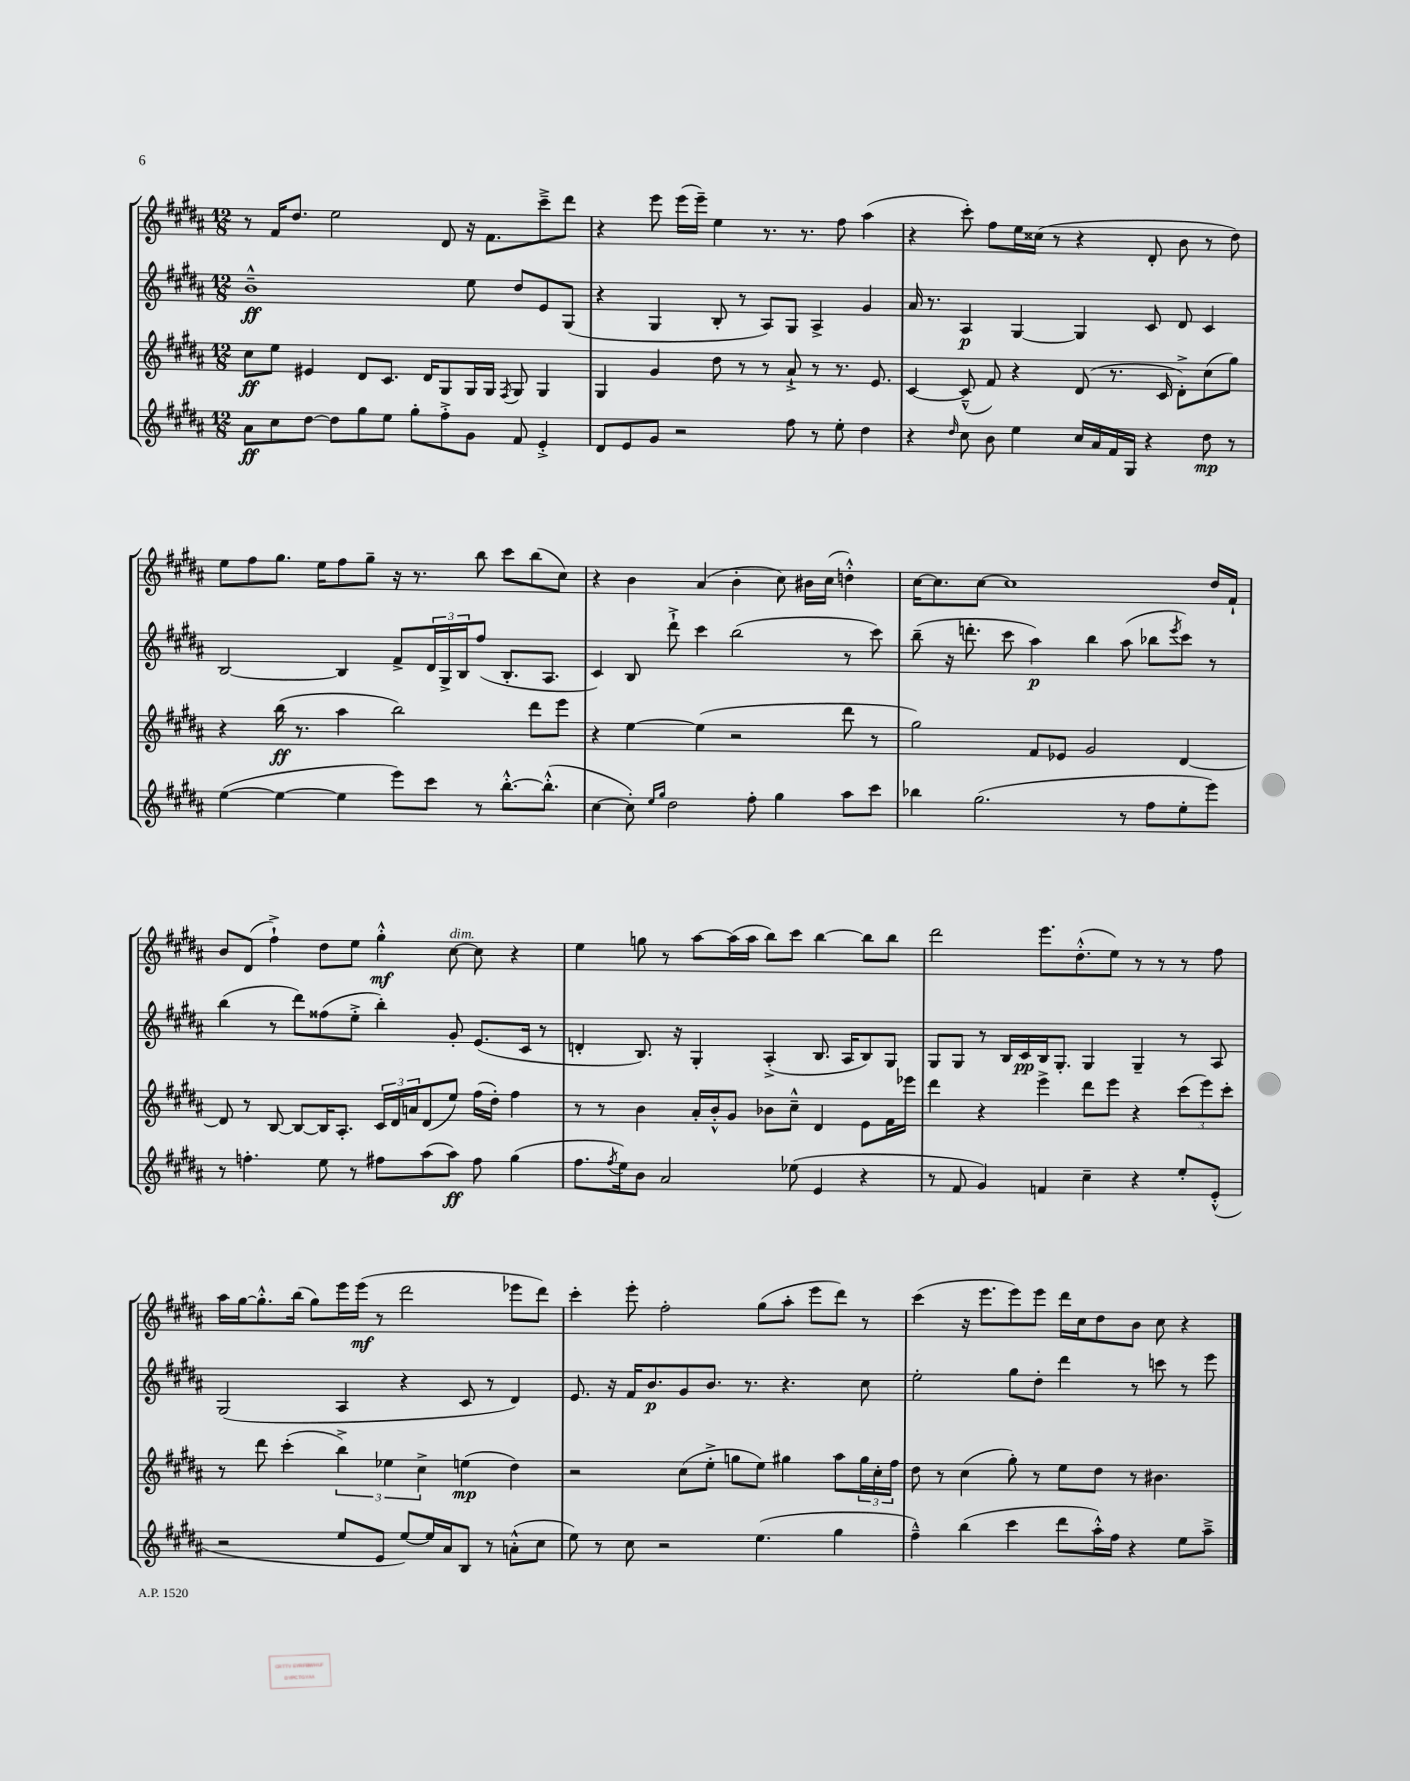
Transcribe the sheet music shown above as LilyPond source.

<<
\new StaffGroup <<
\new Staff = "s0" {
    \clef treble \key b \major \numericTimeSignature \time 12/8
    r8 fis'16 dis''8. e''2 dis'8 r16 fis'8. cis'''8---> dis'''8 |
    r4 e'''8 e'''16( e'''16--) e''4 r8. r8. fis''8 ais''4( |
    r4 cis'''8-.) fis''8 e''16 cisis''16( r8 r4 dis'8-. b'8 r8 dis''8) |
    e''8 fis''8 gis''8. e''16 fis''8 gis''8-- r16 r8. b''8 cis'''8 b''8( cis''8) |
    r4 b'4 ais'4( b'4-. cis''8) bis'16 cis''16( d''4-.-^) |
    cis''16~ cis''8. cis''8~ cis''1 dis''16 fis'16-! |
    b'8 dis'8( fis''4-!->) dis''8 e''8 gis''4-.-^\mf cis''8~^\markup { \italic "dim." } cis''8 r4 |
    e''4 g''8 r8 ais''8~ ais''16( ais''16 b''8) cis'''8 b''4~ b''8 b''8 |
    dis'''2 e'''8. dis''8.-.-^( e''8) r8 r8 r8 fis''8 |
    ais''16 gis''16~ gis''8.-.-^ b''16( gis''8) e'''16 e'''16\mf( r8 dis'''2 ees'''8 dis'''8) |
    cis'''4-. e'''8-. fis''2-. gis''8( ais''8-. e'''8 dis'''8) r8 |
    cis'''4( r16 e'''8. e'''8) e'''8 dis'''16 cis''16 dis''8 b'8 cis''8 r4 \bar "|." |
}
\new Staff = "s1" {
    \clef treble \key b \major \numericTimeSignature \time 12/8
    b'1---^\ff e''8 dis''8 e'8 gis8( |
    r4 gis4 b8-. r8 ais8) gis8 ais4-> gis'4 |
    ais'16 r8. ais4\p gis4~ gis4 cis'8 dis'8 cis'4 |
    b2~ b4 fis'8-> \tuplet 3/2 { dis'16 gis16-> b16 } fis''8( b8.-. ais8. |
    cis'4) b8 dis'''8-!-> cis'''4 b''2( r8 cis'''8) |
    b''8--( r16 d'''8.-. cis'''8 ais''4\p) b''4 ais''8( bes''8 \acciaccatura { e'''8 } cis'''8) r8 |
    b''4( r8 dis'''8) fisis''8( e''8-.-> b''4-.) gis'8-. e'8.( cis'16 r8 |
    d'4-. b8.) r16 gis4-. ais4-.->( b8. ais16 b8) gis8 |
    gis8 gis8 r8 b16 cis'16\pp b16 gis8.-. gis4 gis4-- r8 ais8 |
    gis2( ais4 r4 cis'8 r8 dis'4) |
    e'8. r16 fis'16 b'8.\p gis'8 b'8. r8. r4. cis''8 |
    e''2-. gis''8 dis''8-. dis'''4 r8 c'''8 r8 e'''8 \bar "|." |
}
\new Staff = "s2" {
    \clef treble \key b \major \numericTimeSignature \time 12/8
    cis''8\ff e''8 eis'4 dis'8 cis'8. dis'16 gis8 gis16 gis16 \acciaccatura { fis8 } gis8 gis4 |
    gis4 gis'4 dis''8 r8 r8 ais'8-!-> r8 r8. e'8. |
    cis'4~ cis'8---^( fis'8) r4 dis'8( r8. cis'16 dis'8-.->) cis''8( gis''8) |
    r4 b''16\ff( r8. ais''4 b''2) dis'''8 e'''8 |
    r4 e''4~ e''4( r2 dis'''8 r8 |
    gis''2) fis'8 ees'8 gis'2 dis'4~ |
    dis'8 r8 b8~ b8~ b16 ais8.-. \tuplet 3/2 { cis'16 dis'16 a'16 } dis'8( e''8) fis''16( dis''16-.) fis''4 |
    r8 r8 b'4 ais'16-. b'16-.-^ gis'8 bes'8 cis''8---^ dis'4 e'8 fis'16 ees'''16 |
    dis'''4 r4 e'''4-> dis'''8 e'''8 r4 \tuplet 3/2 { cis'''8( e'''8) cis'''8-. } |
    r8 dis'''8 cis'''4-.( \tuplet 3/2 { b''4->) ees''4 cis''4-> } e''4\mp( dis''4) |
    r2 cis''8( e''8-.-> g''8 e''8) gis''4 ais''8 \tuplet 3/2 { gis''16 cis''16-. fis''16 } |
    dis''8 r8 cis''4( gis''8-.) r8 e''8 dis''8 r8 bis'4. \bar "|." |
}
\new Staff = "s3" {
    \clef treble \key b \major \numericTimeSignature \time 12/8
    ais'8\ff cis''8 dis''8~ dis''8 gis''8 e''8 gis''8-. fis''8-.-> gis'8 fis'8 e'4-.-> |
    dis'8 e'8 gis'8 r2 fis''8 r8 e''8-. dis''4 |
    r4 \grace { dis''16 } cis''8 b'8 e''4 cis''16 ais'16 fis'16 gis16 r4 dis''8\mp r8 |
    e''4~( e''4~ e''4 e'''8) cis'''8 r8 b''8.~-.-^ b''8.-.-^( |
    cis''4~ cis''8-.) \grace { e''16 gis''16 } dis''2 fis''8-. gis''4 ais''8 cis'''8 |
    bes''4 gis''2.( r8 fis''8 e''8-. e'''8) |
    r8 f''4.-. e''8 r8 fis''8 ais''8( ais''8\ff) fis''8 gis''4( |
    fis''8. \acciaccatura { fis''8 } e''16) b'8 ais'2 ees''8( e'4 r4 |
    r8 fis'8 gis'4) f'4 cis''4-- r4 e''8-. e'8-.-^( |
    r2 e''8 e'8 e''8~) e''16 ais'16 b8 r8 a'8-.-^( cis''8 |
    e''8) r8 cis''8 r2 e''4.( gis''4 |
    fis''4---^) b''4( cis'''4 dis'''8 ais''16-.-^) fis''16 r4 e''8 ais''8---> \bar "|." |
}
>>
>>
\layout { \context { \Score \remove "Bar_number_engraver" } }
